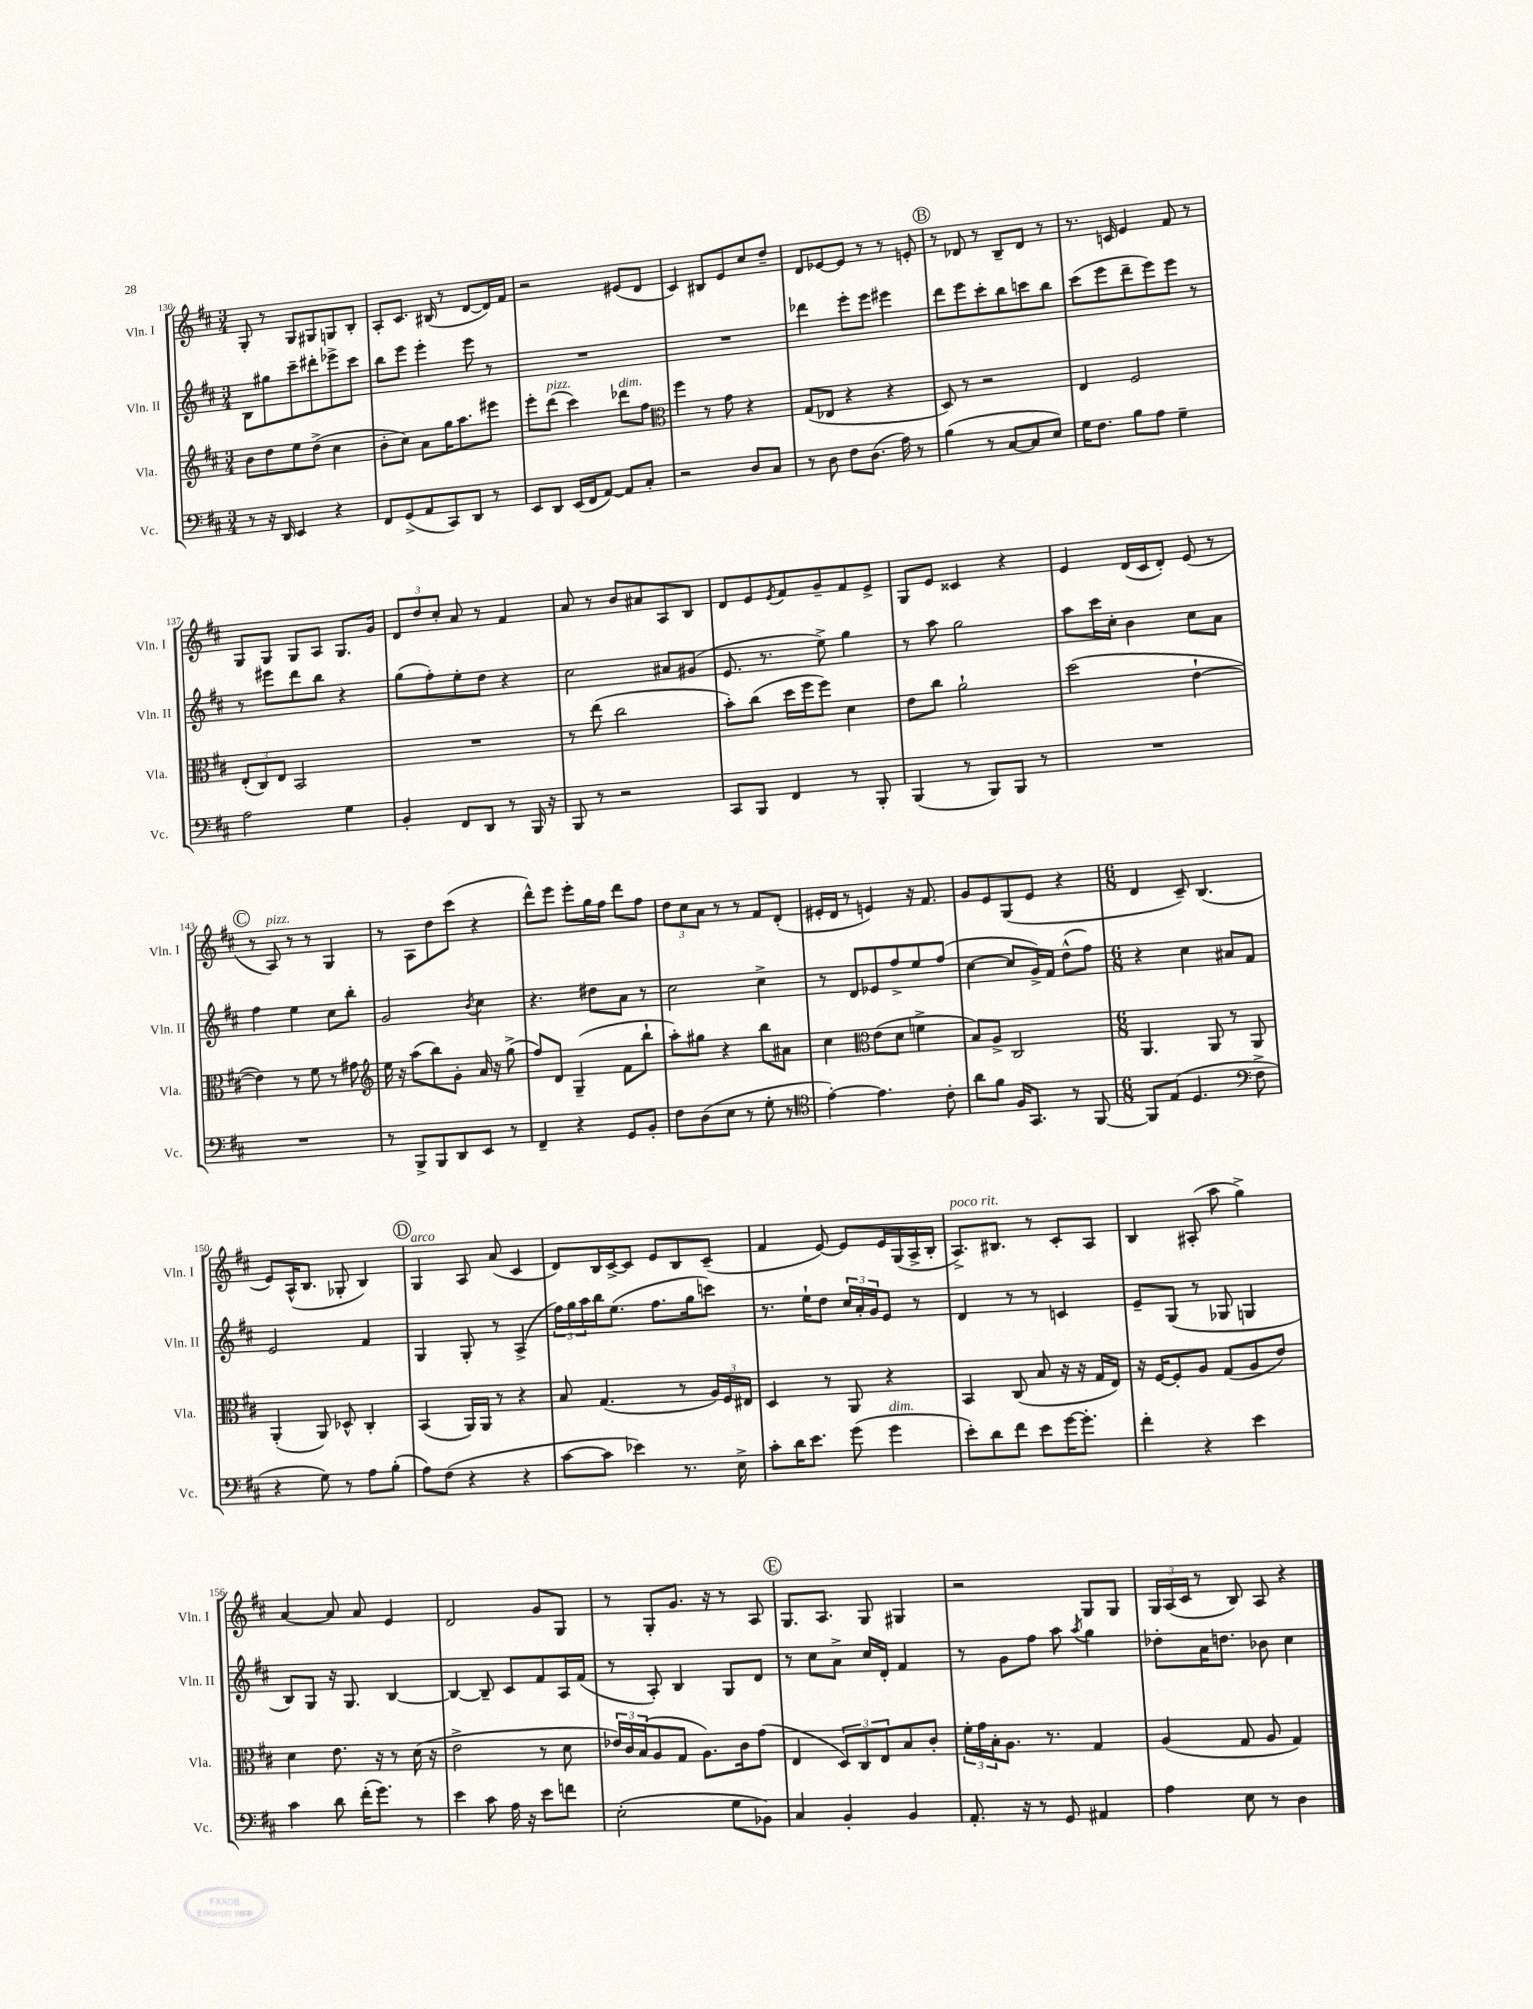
<<
\new StaffGroup <<
\new Staff = "s0" \with { instrumentName = "Vln. I" shortInstrumentName = "Vln. I" } {
    \clef treble \key d \major \numericTimeSignature \time 3/4
    g8-. r8 g8 gis8 g8 b8-. |
    a8-. cis'8. bis16( r8 d'8~ d'16) fis'16 |
    r2 eis'8( d'8 |
    cis'4) bis8 e'8 cis''8 d''8-- |
    d'8 ees'8~ ees'8 r8 r8 e'8-. |
    \mark \markup { \circle "B" } r8 des'8 r8 b8-- des'8 r8 |
    r8. c'16 e'4 fis'8 r8 |
    g8 g8 g8 a8 g8. g'16 |
    \tuplet 3/2 { d'8 d''8 cis''8-. } a'8 r8 fis'4 |
    a'8 r8 b'8 ais'8 a8 b8 |
    d'8 e'8 \acciaccatura { e'8 } fis'8 g'8-- fis'8 e'8-> |
    g8 e'8 cisis'4 r4 |
    e'4 d'16( cis'16 d'8-.) e'8( r8 |
    \mark \markup { \circle "C" } r8 a8^\markup { \italic "pizz." }) r8 r8 g4 |
    r8 a8 d''8 cis'''8( r4 |
    d'''8-^) e'''8 e'''8-. g''16 fis''16 d'''8 fis''8 |
    \tuplet 3/2 { d''8 cis''8 a'8 } r8 r8 fis'8 d'8-.( |
    eis'16-. d'16 r8 e'4) r16 fis'8. |
    g'8 e'8 g8( e'8 r4 |
    \numericTimeSignature \time 6/8 d'4 cis'8--) b4.( |
    e'8) a16-^( b8. ges8-. b4) |
    \mark \markup { \circle "D" } g4^\markup { \italic "arco" } a8 a'8( cis'4 |
    d'8) b16 cis'16~-> cis'8 e'8 b8 cis'8--( |
    fis'4 e'8~) e'8 e'16 g16( a16-> b16-. |
    a8.->^\markup { \italic "poco rit." }) bis8. r8 cis'8-. a8 |
    b4 ais8-.( a''8 g''4->) |
    a'4~ a'8 a'8 e'4 |
    d'2 g'8 g8 |
    r8 g8-. g'8. r16 r8 a8 |
    \mark \markup { \circle "E" } g8. a8. g8 gis4 |
    r2 g8 g8 |
    \tuplet 3/2 { g16 a16( cis'16 } r8 b8) a8 r4 \bar "|." |
}
\new Staff = "s1" \with { instrumentName = "Vln. II" shortInstrumentName = "Vln. II" } {
    \clef treble \key d \major \numericTimeSignature \time 3/4
    b8 gis''8 cis'''8-- dis'''8-. ees'''8-> cis'''8 |
    b''8 e'''8 e'''4-. e'''8 r8 |
    R2. |
    R2. |
    des'''4 e'''8-. e'''8 eis'''4 |
    \mark \markup { \circle "B" } d'''8 e'''8 cis'''8-. b''8 c'''8 b''8 |
    cis'''8( e'''8 d'''8-- e'''8) e'''8 r8 |
    r8 eis'''8 d'''8 b''8 r4 |
    g''8( fis''8-.) e''8-. d''8 r4 |
    cis''2 ais'8 gis'8( |
    e'8. r8. e''8->) g''4 |
    r8 a''8 g''2 |
    a''8 cis'''16 cis''16-. b'4 cis''8 a'8 |
    \mark \markup { \circle "C" } fis''4 e''4 cis''8 b''8-. |
    g'2 \acciaccatura { b'8 } cis''4 |
    r4. dis''8 a'8 r8 |
    cis''2 cis''4-> |
    r8 d'8 ees'8 fis''8-> e''8 fis''8( |
    cis''4~ cis''8 g'16->) fis'16 d''8-^( fis''8) |
    \numericTimeSignature \time 6/8 r4 cis''4 ais'8 fis'8 |
    e'2 fis'4 |
    \mark \markup { \circle "D" } g4 g8-. r8 a4->( |
    \tuplet 3/2 { fis''16) g''16 a''16 } b''16 e''8.( fis''8. g''16 c'''8) |
    r8. e''16-! d''8 \tuplet 3/2 { cis''16 a'16-. g'16 } e'8 r8 |
    d'4 r8 r8 c'4 |
    e'8-- g8( r8 ges8 g4 |
    b8) g8 r16 g8. b4~ |
    b4~ b8-- cis'8 fis'8 a16 fis'16( |
    r8 a8-.) b4 g8 d'8 |
    \mark \markup { \circle "E" } r8 cis''8 a'8-> cis''16 d'16-. fis'4 |
    r8 g'8 fis''8 a''8 \acciaccatura { a''8 } g''4 |
    des''8-. a'16 d''8. bes'8 cis''4 \bar "|." |
}
\new Staff = "s2" \with { instrumentName = "Vla." shortInstrumentName = "Vla." } {
    \clef treble \key d \major \numericTimeSignature \time 3/4
    b'8 d''8 e''8 d''8->( cis''4 |
    b'8-. cis''8) a'8 g''16 a''8. eis'''8 |
    e'''8-. d'''8^\markup { \italic "pizz." }( cis'''4) des'''8^\markup { \italic "dim." } fis''8 |
    \clef alto fis''4 r8 g'8 r4 |
    g8( ees8 r4 r4 |
    \mark \markup { \circle "B" } d8) r8 r2 |
    e4 fis2 |
    \tuplet 3/2 { e8-.( cis8) e8 } b,2 |
    R2. |
    r8 e''8( cis''2 |
    b'8-.) cis''8( d''16 fis''16 fis''8) d'4 |
    e'8 cis''8 a'2-! |
    d''2( e'4~-! |
    \mark \markup { \circle "C" } e'4) r8 fis'8 r8 gis'8 |
    \clef treble e''16 r16 a''8( b''8) g'8-. a'16 r16 g''8->( |
    fis''8) d'8 g4--( fis'8 b''8-! |
    a''8-.) gis''8 r4 b''8 ais'8 |
    cis''4 \clef alto e'8( d'8 f'4-> |
    b8) a8-> cis2 |
    \numericTimeSignature \time 6/8 a,4. a,8 r8 a,8 |
    a,4-.( a,8) des8-^ cis4-. |
    \mark \markup { \circle "D" } b,4( a,16) a,16 r8 r4 |
    b8 g4.( r8 \tuplet 3/2 { a16) fis16 eis16 } |
    d4 r8 a,8 r4 |
    b,4 cis8( b8 r16 r16 g16 e16) |
    r16 fis16~ fis8-. a8 g8( a8 e'8) |
    d'4 e'8. r16 r8 d'16( r16 |
    e'2-> r8 d'8 |
    \tuplet 3/2 { ees'16) cis'16 b16( } a8 g8 a8.) cis'16 g'8( |
    \mark \markup { \circle "E" } e4 \tuplet 3/2 { d8) cis8 e8 } b8 cis'8-. |
    \tuplet 3/2 { fis'16-. g'16 b16-. } a8. r8. g4 |
    a4( g8 a8 g4) \bar "|." |
}
\new Staff = "s3" \with { instrumentName = "Vc." shortInstrumentName = "Vc." } {
    \clef bass \key d \major \numericTimeSignature \time 3/4
    r8 r16 d,16 e,4 r4 |
    fis,8 g,8->( a,8 cis,8) d,8 r8 |
    e,8 d,8 e,16( fis,16 a,8~) a,8 cis8-. |
    r2 d8 cis8 |
    r8 d8 fis8 d8.( a16) r8 |
    \mark \markup { \circle "B" } b4( r8 cis8~ cis8 e8) |
    g16 fis8. b8 a8 g4-- |
    a2 g4 |
    b,4-. fis,8 d,8 r8 b,,16 r16 |
    b,,8 r8 r2 |
    cis,8 b,,8 fis,4 r8 b,,8-. |
    b,,4( r8 b,,8) b,,8 r8 |
    R2. |
    \mark \markup { \circle "C" } R2. |
    r8 b,,8-> b,,8 d,8 e,8 r8 |
    fis,4-- r4 g,8 b,8-. |
    fis8 d8( e8 r8 g8-. r8 |
    \clef tenor e'4~-.) e'4. cis'8-. |
    a'8 fis'8 fis16 g,8. r8 fis,8~ |
    \numericTimeSignature \time 6/8 fis,8 e8( d4. \clef bass fis8-> |
    r4 g8) r8 a8 b8-.( |
    \mark \markup { \circle "D" } a8) fis8( r4 r4 |
    cis'8~ cis'8 ees'4) r8. e16-> |
    cis'8-. d'16 e'8. g'8( g'4^\markup { \italic "dim." } |
    e'8-.) d'8 fis'8 e'8 g'16~ g'8.-. |
    fis'4-. r4 e'4 |
    cis'4 d'8 fis'16-.( g'8.) r8 |
    e'4 cis'8 a16 r16 e'8 f'8 |
    e2-.( g8 bes,8) |
    \mark \markup { \circle "E" } cis4 b,4-. b,4 |
    a,8.-. r16 r8 g,8 ais,4 |
    a4 e8 r8 d4 \bar "|." |
}
>>
>>
\layout { \context { \Score currentBarNumber = #130 } }
